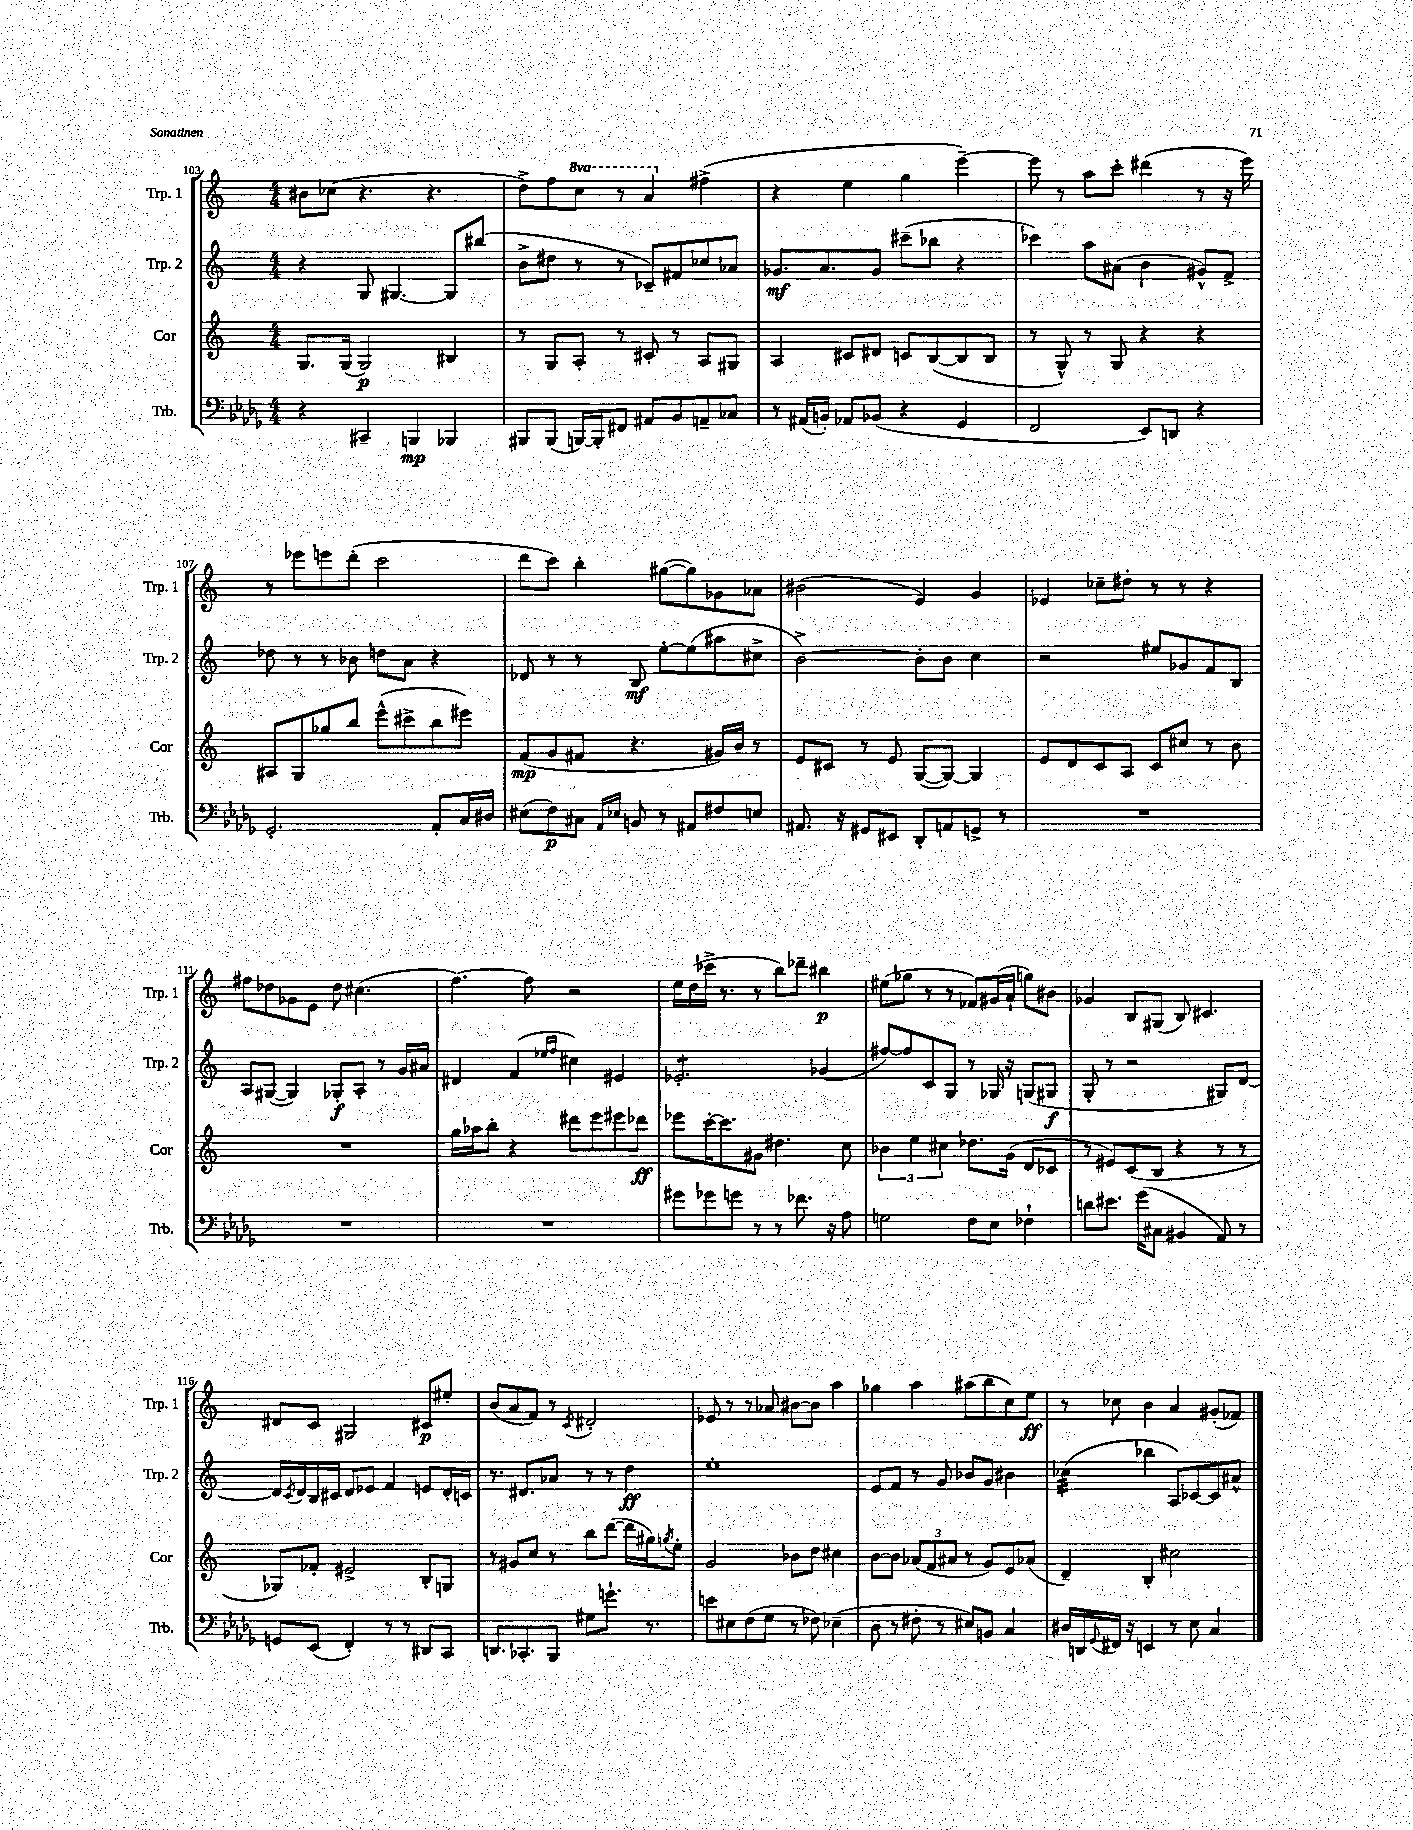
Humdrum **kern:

**kern	**kern	**kern	**kern
*staff4	*staff3	*staff2	*staff1
*clefF4	*clefG2	*clefG2	*clefG2
*k[b-e-a-d-g-]	*k[]	*k[]	*k[]
*M4/4	*M4/4	*M4/4	*M4/4
4r	8.G/L	4r	8b#\L
.	.	.	(8cc-\J
.	(16G/Jk	.	.
4CC#~/	2G/)	8G/	4.r
.	.	[4.G#/	.
4BBB/	.	.	.
.	.	.	4.r
4BBB-/	4B#/	8G#/]L	.
.	.	(8bb#/J	.
=	=	=	=
8BBB#/L	8r	8b^\L	8dd^\L)
(8BBB#/J	8G/L	8dd#\J	8ff\
[16BBB/LL)	8A'/J	8r	8ccc\J
16BBB'/]J	.	.	.
8FF#/J	8r	8r	8r
8AA#/L	8c#'/	8c-~/L)	4aa/
8BB-/	8r	8f#/	.
8AA~/	8A/L	8cc-/	(4ff#^\
8C-/J	8G#/J	8a-/J	.
=	=	=	=
8r	4A/	8.g-/L	4r
(16AA#/LL	.	.	.
16BB'/JJ)	.	8.a/	.
8AA-/L	8c#/L	.	4ee\
(8BB-/J	8d#/J	8g-/J	.
4r	8c/L	(8ccc#~\L	4gg\
.	([8B/	8bb-\J	.
4GG-/	8B/]	4r	[4eee~\)
.	8B/J	.	.
=	=	=	=
2FF/	8r	4ccc-\)	8eee\]
.	8G^^/)	.	8r
.	8r	8aa\L	8aa\L
.	8G/	(8a#\J	8ccc'\J
8EE-/L)	4r	4b\	(4ddd#\
8DD/J	.	.	.
4r	4r	8g#^^/L)	8r
.	.	8f^/J	16r
.	.	.	16eee\)
=	=	=	=
2.GG-'/	8A#/L	8dd-\	8r
.	8G/	8r	8eee-\L
.	8gg-/	8r	8eee\
.	8bb/J	8b-\	(8ddd'\J
.	(8eee^^\L	8dd\L	2ccc\
.	8ccc#^\	8a\J	.
8AA-'/L	8bb\	4r	.
16C/L	8eee#\J)	.	.
16D#/JJ	.	.	.
=	=	=	=
(8E#\L	(8f/L	8d-/	8ddd\L
8F\)	8g/	8r	8ccc\J)
8C#\J	8f#/J	8r	4bb'\
16qqAA-/LL	.	.	.
16qqE-/JJ	.	.	.
8BB/	4.r	8B/	.
8r	.	[8ee'\L	([8gg#\L
8AA#/L	.	(8ee\]	8gg#\])
8F#/	16g#/LL)	8aa#\	8g-\
.	16b/JJ	.	.
8E/J	8r	8cc#^\J	8a-\J
=	=	=	=
8.AA#/	8e/L	[2b^\)	(2b#\
.	8c#/J	.	.
16r	.	.	.
8GG#/L	8r	.	.
8EE#/J	8e/	.	.
8DD-'/L	([8G/L	8b'\]L	4e/)
8AA/	8G/_J)	8b\J	.
8GG^/J	4G/]	4cc\	4g/
8r	.	.	.
=	=	=	=
1r	8e/L	2r	4e-/
.	8d/	.	.
.	8c/	.	8cc-~\L
.	8A/J	.	8dd#'\J
.	8c/L	8ee#/L	8r
.	8cc#/J	8g-/	8r
.	8r	8f/	4r
.	8b\	8B/J	.
=	=	=	=
1r	1r	8A/L	8ff#\L
.	.	([8G#/J	8dd-\
.	.	4G#/])	8g-\
.	.	.	8e\J
.	.	8G-'/L	8dd-\
.	.	8A'/J	(4.cc#\
.	.	8r	.
.	.	16g/LL	.
.	.	16a#/JJ	.
=	=	=	=
1r	16gg\LL	4d#/	[4.ff\)
.	16aa-\J	.	.
.	8bb'\J	.	.
.	4r	(4f/	.
.	.	.	8ff\]
.	.	16qqee-/LL	.
.	.	16qqff/JJ	.
.	8ddd#\L	4cc#\)	2r
.	8eee\	.	.
.	8eee#\	4e#/	.
.	8ddd-\J	.	.
=	=	=	=
8g#\L	8eee-\L	2.e-'/	16ee\LL
.	.	.	(16dd\
8g-\	[16ccc'\K	.	16ccc-^\JJ
.	8.ccc\]	.	8.r
8g\J	.	.	.
8r	8g#\J	.	8r
8r	4.dd#\	.	8bb\L)
8.f-\	.	.	8ddd-~\J
.	.	(4g-/	4bb#\
16r	.	.	.
8A-\	8cc\	.	.
=	=	=	=
2G\	6b-\	[8ff#/L)	(8ee#\L
.	.	8ff#/]	8gg-\J
.	6ee\	.	.
.	.	8c/	8r
.	6cc#\	.	.
.	.	8G/J	8r
8F\L	8.dd-\L	8r	8f-/L)
8E-\J	.	16G-/	(16g#/L
.	(16g\Jk	16r	16a`/JJ
4F-`\	8d/L	(8G/L	8gg\L)
.	8c-/J	8G#/J	8b#\J
=	=	=	=
8d\L	8r	8G'/	4g-/
8.e#\J	8e#/L)	8r	.
.	(8c/	2r	8B/L
(16g-\LK	.	.	.
8C#\J	8B/J	.	(8G#/J
4BB#/	4r	.	8B/)
.	.	.	4.c#/
8AA-/)	8r	8G#/L)	.
8r	8r	[8d/J	.
=	=	=	=
8GG/L	8G-/L)	16d/]LL	8d#/L
.	.	8qc/	.
.	.	16d/	.
(8EE-/J	8f-'/J	16B/	8c/J
.	.	16c#/JJ	.
4FF'/)	2e#^/	8d/L	2G#/
.	.	8e-/J	.
8r	.	4f/	.
8r	.	.	.
8DD#/L	8B'/L	8e/L	8c#/L
8CC/J	8G/J	16d'/L	8ee#'/J
.	.	16c/JJ	.
=	=	=	=
8.DD/L	8r	8.r	(8b/L
.	8g#/L	.	8a/
8.CC-'/	.	8.d#/L	.
.	8cc/J	.	8f/J)
8BBB-/J	8r	8a-/J	8r
.	.	.	8qc/
8G#\L	8bb\L	8r	2d#'/
8.g`\J	([8ddd\J	8r	.
.	16ddd\]LL	4dd\	.
8.r	16gg#\J)	.	.
.	8qgg/	.	.
.	8ee'\J	.	.
=	=	=	=
8e\L	2g/	1ee'	8e-/
8E#\	.	.	8r
(8F\	.	.	8r
8G-\J	.	.	8a-/
8r	8b-\L	.	[8b#\L
8F-\)	8dd\J	.	8b#\]J
(4E-~\	4cc#\	.	4aa\
=	=	=	=
8D-\	[8b\L	8e/L	4gg-\
8r	8b\]J	8f/J	.
8F#'\	(12a-/L	8r	4aa\
.	12f/	.	.
8r	.	8g/	.
.	12a#/J	.	.
8E#/L)	8r	8b-/L	(8aa#\L
8BB/J	8g/L)	8g/J	8bb\
4C/	8e/	4b#\	8cc\)
.	(8a-/J	.	8ee\J
=	=	=	=
16D#/LL	4d~/)	(4cc-\	8r
16DD/	.	.	.
8qqGG-/	.	.	.
16FF#/JJ	.	.	8cc-\
16r	.	.	.
4EE/	4B'/	4bb-\	4b\
8r	2cc#\	8A/L)	4a/
8E-\	.	[8c-/	.
4C/	.	8c-/]	(8g#'/L
.	.	8a#^^/J	8f-/J)
==	==	==	==
*-	*-	*-	*-
